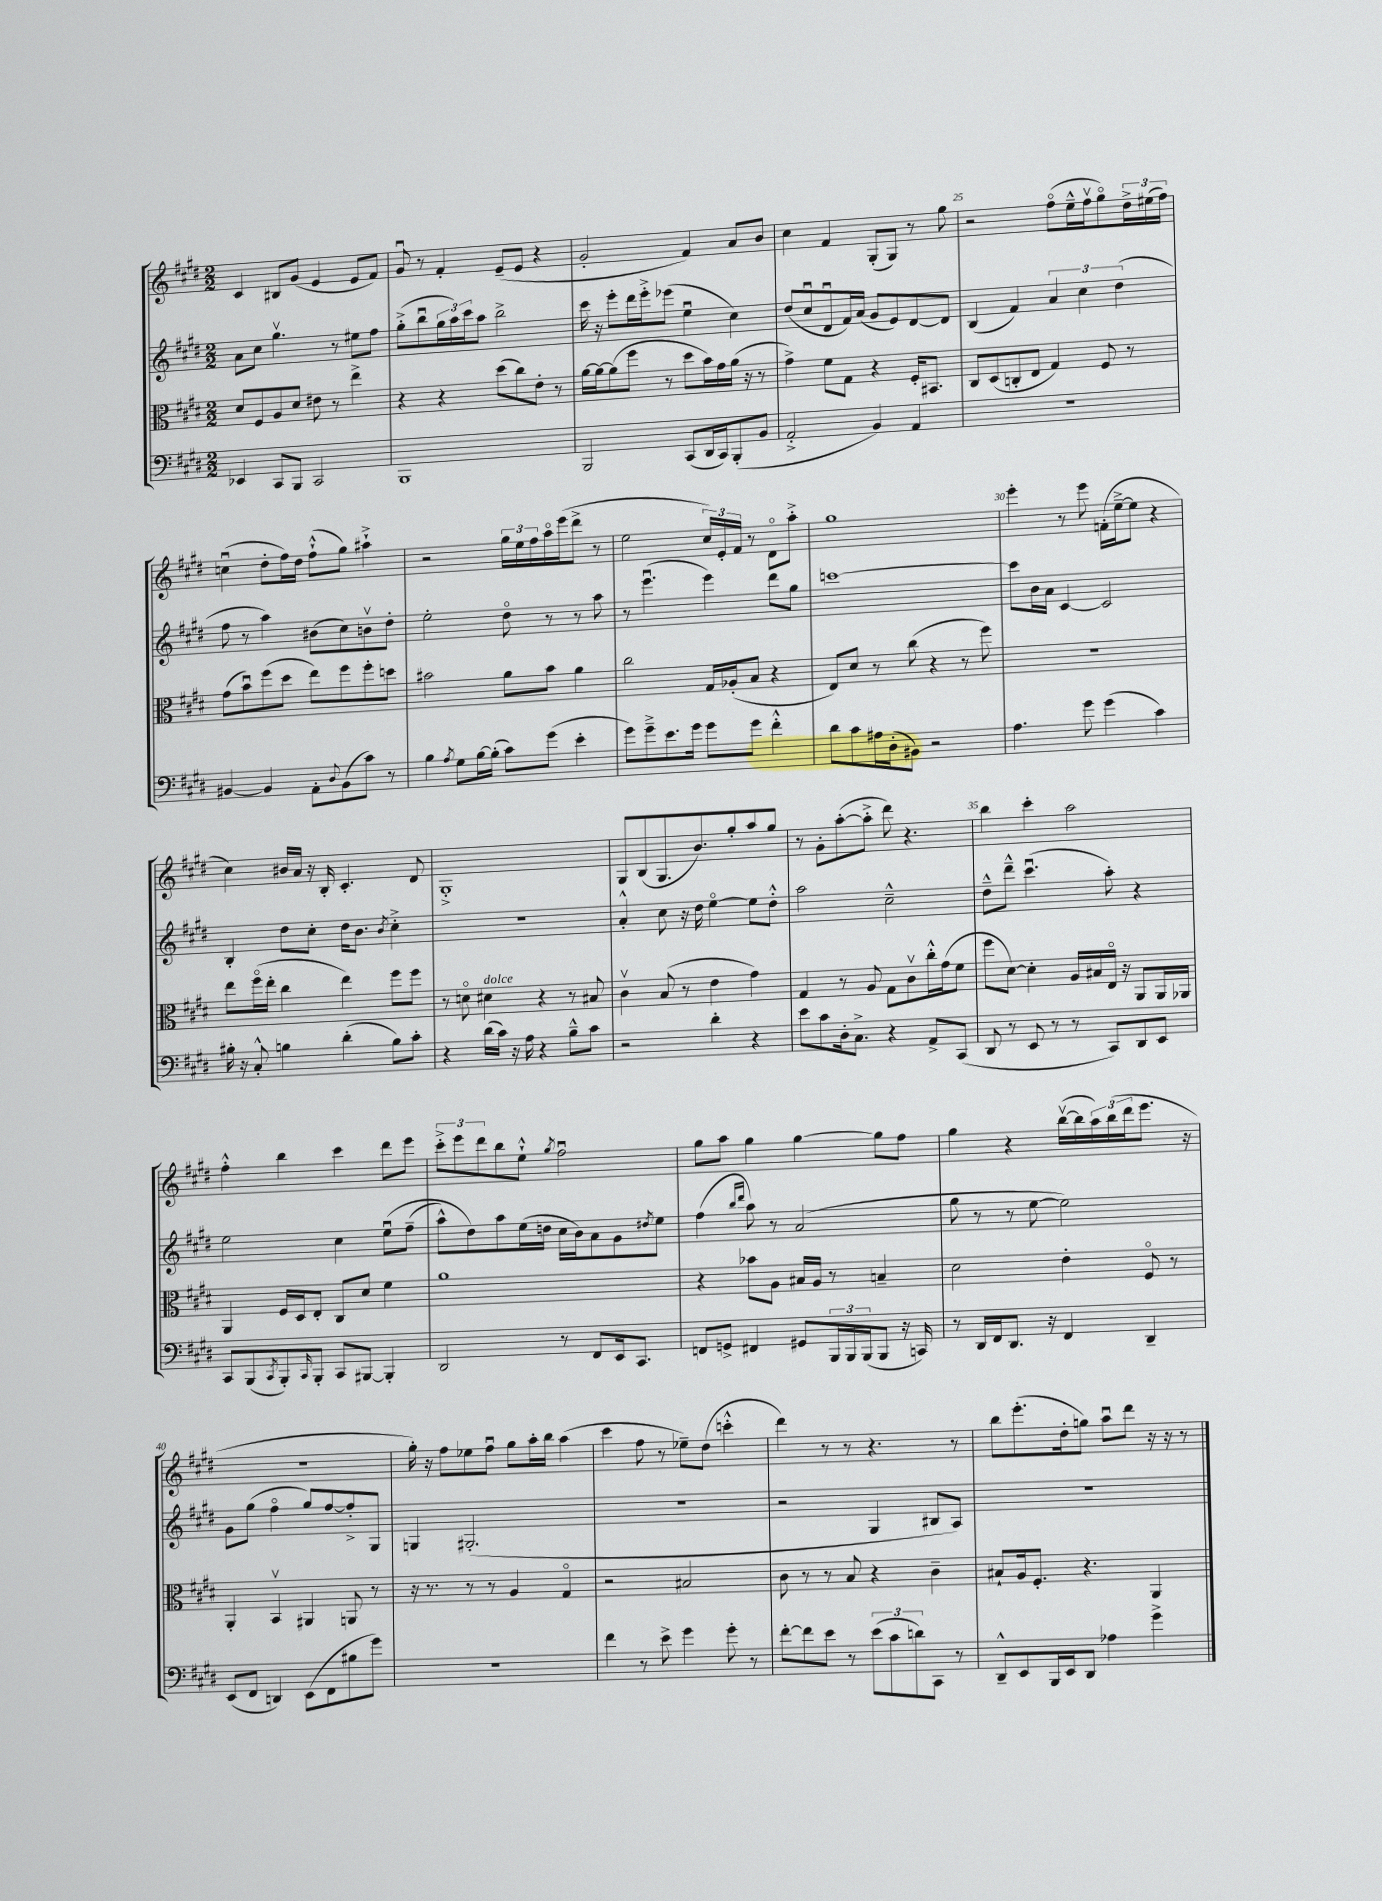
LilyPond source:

<<
\new StaffGroup <<
\new Staff = "s0" {
    \clef treble \key e \major \numericTimeSignature \time 2/2
    cis'4 bis8 gis'8( e'4 e'8 fis'8) |
    gis'8\downbow r8 fis'4-. e'8--( e'8 r4 |
    gis'2-. fis'4) a'8 b'8 |
    cis''4 fis'4 gis8-.( gis8) r8 gis''8 |
    r2 fis''8\flageolet( e''16---^ fis''16\upbow gis''8\flageolet) \tuplet 3/2 { dis''16-> eis''16( fis''16) } |
    c''4\downbow( dis''8-. fis''16) dis''16 fis''8-!-^( gis''8) ais''4-!-> |
    r2 \tuplet 3/2 { gis''16 e''16 fis''16 } a''16\flageolet e'''16( dis'''8-> r8 |
    e''2 \tuplet 3/2 { cis''16) e'16-. fis'16 } r8 dis'8\flageolet a''8-.-> |
    gis''1 |
    e'''4-. r8 e'''8 f'16-.( e''16~---> e''8 r4 |
    cis''4) bis'16 a'16 r16 b16-. cis'4.-. dis'8 |
    gis1-.-> |
    gis8 b8( gis8. b'8.) gis''8-. a''8 gis''8 |
    r8 gis'8-. a''8~-.( a''8-.-> dis'''8) r4. |
    b''4 cis'''4-. a''2 |
    fis''4-.-^ b''4 cis'''4 dis'''8 e'''8 |
    \tuplet 3/2 { cis'''8-.-> e'''8 dis'''8 } b''8 e''8-!-^ \acciaccatura { gis''8 } fis''2\downbow |
    gis''8 a''8 gis''4 gis''4~ gis''8 fis''8 |
    gis''4 r4 b''16~\upbow( b''16 \tuplet 3/2 { a''16) b''16( dis'''16 } e'''8. r16 |
    R1 |
    gis''16-.) r16 fis''8 ees''8 fis''8\downbow gis''8 a''16-. b''16 a''4( |
    cis'''4 fis''8 r8 ees''8--) dis''8( c'''4-.-^ |
    dis'''4) r8 r8 r4. r8 |
    b''8 e'''8.-.( dis''16-. g''8) a''8\downbow dis'''8 r16 r16 r8 \bar "|." |
}
\new Staff = "s1" {
    \clef treble \key e \major \numericTimeSignature \time 2/2
    a'8 cis''8 gis''4.\upbow r8 eis''8 fis''8 |
    gis''8-.->( b''8\downbow \tuplet 3/2 { gis''16 a''16) cis'''16 } a''8 b''2-> |
    cis'''16 r16 e'''8-. dis'''16 e'''16-.-> ees'''8( e''4\downbow cis''4) |
    dis''8( cis''8\downbow dis'8\downbow fis'16) a'16( gis'8 e'8) dis'8~ dis'8 |
    b4( fis'4) \tuplet 3/2 { a'4 cis''4 dis''4( } |
    fis''8 r8 a''4) bis'8( cis''8) b'8\upbow dis''8-. |
    e''2-. dis''8\flageolet r8 r8 a''8 |
    r8 e'''4.\downbow( e'''4) dis'''8 gis''8 |
    c'''1~ |
    c'''8 b'16 a'16 cis'4~ cis'2 |
    b4-. dis''8 cis''8-. dis''16 b'8. \acciaccatura { b'8 } cis''4-.-> |
    R1 |
    a'4-.-^ cis''8 r16 dis''16 e''4~\flageolet e''8 dis''8-.-^ |
    a''2 cis''2---^ |
    dis''8---^ dis'''8---^ cis'''4.\downbow( a''8-.) r4 |
    e''2 cis''4 e''8\downbow\( fis''8--( |
    a''8-^) dis''8\) a''8 e''16( d''16 cis''16 b'16) a'8 gis'8 \acciaccatura { dis''8 } e''8 |
    fis''4( \grace { b''16 dis'''16 } a''8) r8 a'2( |
    gis''8 r8 r8 e''8~ e''2) |
    gis'8 gis''8( fis''4\flageolet gis''8) fis''8~ fis''8-.-> gis8 |
    g4 gis2.-.( |
    R1 |
    r2 gis4 bis8 a8) |
    R1 \bar "|." |
}
\new Staff = "s2" {
    \clef alto \key e \major \numericTimeSignature \time 2/2
    dis'8 fis8 a8 dis'8 eis'8 r8 e''4-> |
    r4 r4 dis''8( cis''8) e'8-. r8 |
    a'16~ a'16~ a'8( fis''8 r8 dis''8 b'16) gis'16 a'16( r16 r8 |
    gis'4->) fis'8 gis8 r4 fis16-. bis,8. |
    cis8 dis8( c8-. e8 gis4) fis8 r8 |
    gis'8( b'8\downbow) fis''8( dis''8 e''8) fis''8 fis''8-. d''8 |
    bis'2 a'8 bis'8 a'4 |
    cis''2 gis16 aes16-.( b8 r4 |
    e8) dis'8 r8 cis''8( r4 r8 fis''8) |
    R1 |
    e''8 fis''16\flageolet( e''16-. cis''4 e''4) fis''8 fis''8 |
    r8 d'8\flageolet dis'4^\markup { \italic "dolce" } r4 r8 bis8 |
    cis'4\upbow b8( r8 e'4 gis'4) |
    gis4 r8 a8 gis8 cis'8\upbow cis''16-.-^ gis'16( fis'8 |
    fis''8 dis'8~) dis'4-. a16 bis16 e16\flageolet r16 a,8 a,16 aes,16 |
    a,4 fis16 dis16 e8-. cis8 dis'8 fis'4 |
    a'1 |
    r4 bes'8 a8 bis16 a16 r8 b4-- |
    dis'2 e'4-. fis8\flageolet r8 |
    a,4-. b,4\upbow ais,4 a,8 r8 |
    r16 r8. r8 r8 a4 gis4\flageolet |
    r2 bis2 |
    cis'8 r8 r8 b8 r4 cis'4-- |
    bis8-! a16 fis8.-. r4. a,4 \bar "|." |
}
\new Staff = "s3" {
    \clef bass \key e \major \numericTimeSignature \time 2/2
    ees,4 cis,8 b,,8 cis,2 |
    b,,1 |
    b,,2 cis,8( dis,16 cis,16) b,,8-.( b,8 |
    a,2-.-> b,4) a,4 |
    r1 |
    bis,4~ bis,4 a,8-. \appoggiatura { dis8 } bis,8( cis'8) r8 |
    b4 \acciaccatura { a8 } gis8 b16~ b16-.( cis'8) gis'8( e'4-. |
    gis'8) gis'8---> e'8. gis'16 gis'8 gis'8 fis'4-.-^ |
    dis'8 cis'8 ais16 dis16-.( bis,8) r2 |
    a4. gis'8 gis'4( cis'4) |
    bis16-. r16 cis8-.-^ b4 dis'4-.( b8) cis'8-. |
    r4 dis'16( cis'16) r16 a16 r4 b8---^ cis'8 |
    r2 dis'4-. r4 |
    e'8 cis'8 dis16-. cis8.-> r4 a,8-> cis,8( |
    dis,8 r8 e,8 r8 r8 cis,8) dis,8 e,8 |
    cis,8 b,,8( \acciaccatura { cis,8 } b,,8-.) \grace { cis,16 } b,,8-. cis,8 bis,,8~ bis,,4-. |
    dis,2 r8 fis,8 e,16 cis,8. |
    f,8 g,8-> fis,4 gis,8 \tuplet 3/2 { b,,16 b,,16 b,,16( } b,,8 r16 c,16) |
    r8 dis,16 fis,16 dis,8. r16 fis,4 dis,4-- |
    e,8( fis,8 d,4) e,8( fis,8 bis8 gis'8) |
    r1 |
    fis'4 r8 e'8-> gis'4 gis'8-. r8 |
    fis'8~-. fis'8 e'8 r8 \tuplet 3/2 { e'8( cis'8 d'8) } cis,8 r8 |
    dis,8---^ e,8 b,,16 e,16 dis,8 aes4 gis'4-> \bar "|." |
}
>>
>>
\layout { \context { \Score currentBarNumber = #21 \override BarNumber.break-visibility = ##(#f #t #t) barNumberVisibility = #(every-nth-bar-number-visible 5) } }
